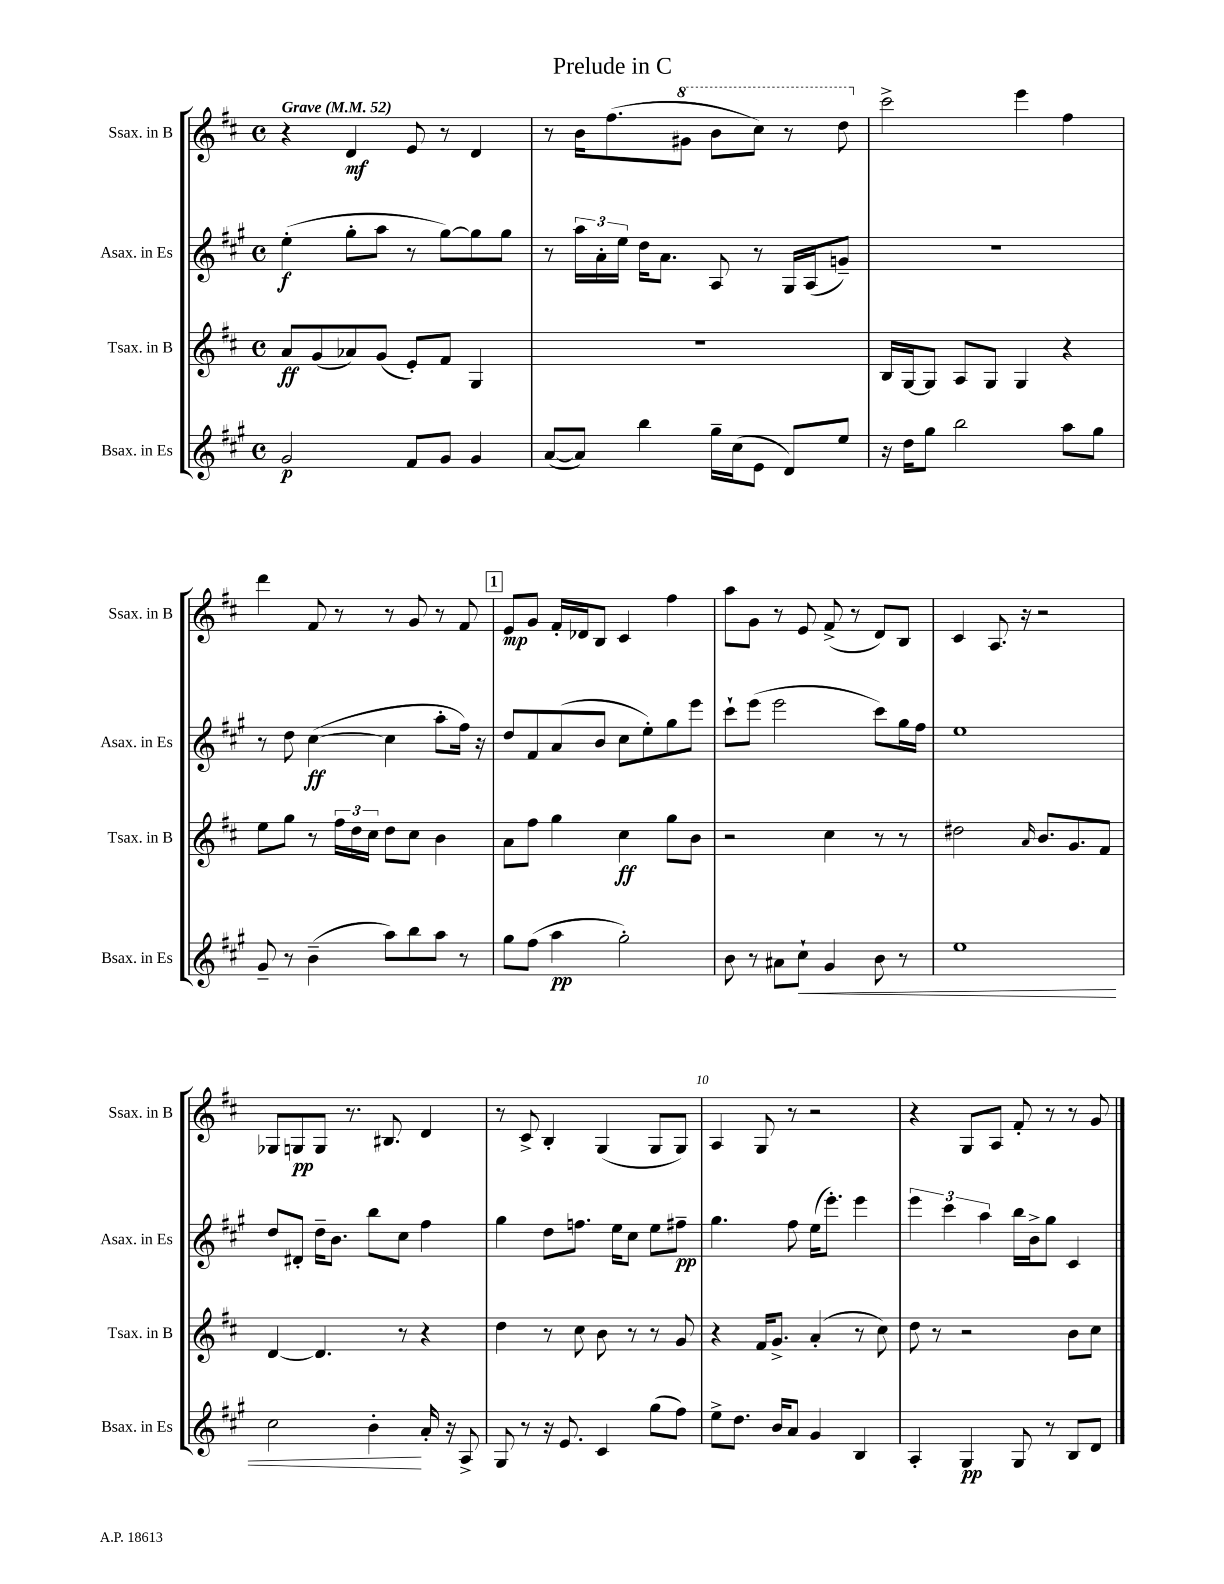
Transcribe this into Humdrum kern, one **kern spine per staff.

**kern	**kern	**kern	**kern
*staff4	*staff3	*staff2	*staff1
*clefG2	*clefG2	*clefG2	*clefG2
*k[f#c#g#]	*k[f#c#]	*k[f#c#g#]	*k[f#c#]
*M4/4	*M4/4	*M4/4	*M4/4
*met(c)	*met(c)	*met(c)	*met(c)
*MM52	*MM52	*MM52	*MM52
2g#/	8a/L	(4ee'\	4r
.	(8g/	.	.
.	8a-/)	8gg#'\L	4d/
.	(8g/J	8aa\J	.
8f#/L	8e'/L)	8r	8e/
8g#/J	8f#/J	[8gg#\L)	8r
4g#/	4G/	8gg#\]	4d/
.	.	8gg#\J	.
=	=	=	=
([8a/L	1r	8r	8r
8a/]J)	.	24aa\LL	16b\LK
.	.	24a'\	.
.	.	.	(8.ff#\
.	.	24ee\JJ	.
4bb\	.	16dd\LK	.
.	.	8.a\J	.
.	.	.	8gg#\J
16gg#~\LL	.	8A/	8bb\L
(16cc#\J	.	.	.
8e\J	.	8r	8ccc#\J)
8d/L)	.	16G#/LL	8r
.	.	(16A/J	.
8ee/J	.	8g~/J)	8ddd\
=	=	=	=
16r	16B/LL	1r	2ccc#^\
16dd\LK	[16G/J	.	.
8gg#\J	8G/]J	.	.
2bb\	8A/L	.	.
.	8G/J	.	.
.	4G/	.	4eee\
8aa\L	4r	.	4ff#\
8gg#\J	.	.	.
=	=	=	=
8g#~/	8ee\L	8r	4ddd\
8r	8gg\J	8dd\	.
(4b~\	8r	([4cc#\	8f#/
.	24ff#\LL	.	8r
.	24dd\	.	.
.	24cc#\JJ	.	.
8aa\L)	8dd\L	4cc#\]	8r
8bb\	8cc#\J	.	8g/
8aa\J	4b\	8aa'\L	8r
8r	.	16ff#\Jk)	8f#/
.	.	16r	.
=	=	=	=
8gg#\L	8a\L	8dd/L	8e/L
(8ff#\J	8ff#\J	8f#/	8g/J
4aa\	4gg\	(8a/	16f#'/LL
.	.	.	16d-/J
.	.	8b/J	8B/J
2gg#'\)	4cc#\	8cc#\L	4c#/
.	.	8ee'\)	.
.	8gg\L	8gg#\	4ff#\
.	8b\J	8eee\J	.
=	=	=	=
8b\	2r	8ccc#`\L	8aa\L
8r	.	(8eee\J	8g\J
8a#\L	.	2eee\	8r
8cc#`\J	.	.	8e/
4g#/	4cc#\	.	(8f#^/
.	.	.	8r
8b\	8r	8ccc#\L)	8d/L)
8r	8r	16gg#\L	8B/J
.	.	16ff#\JJ	.
=	=	=	=
1ee	2dd#\	1ee	4c#/
.	.	.	8.A/
.	.	.	16r
.	16qqa/	.	.
.	8.b/L	.	2r
.	8.g/	.	.
.	8f#/J	.	.
=	=	=	=
2cc#\	[4d/	8dd/L	8G-/L
.	.	8d#'/J	8G/
.	4.d/]	16dd~\LK	8G/J
.	.	8.b\J	.
.	.	.	8.r
4b'\	.	8bb\L	.
.	.	.	8.B#/
.	8r	8cc#\J	.
16a'/	4r	4ff#\	4d/
16r	.	.	.
8A^/	.	.	.
=	=	=	=
8G#/	4dd\	4gg#\	8r
8r	.	.	8c#^/
16r	8r	8dd\L	4B'/
8.e/	.	.	.
.	8cc#\	8.ff\J	.
4c#/	8b\	.	(4G/
.	.	16ee\LK	.
.	8r	8cc#\J	.
(8gg#\L	8r	8ee\L	8G/L
8ff#\J)	8g/	8ff#~\J	8G/J)
=	=	=	=
8ee^\L	4r	4.gg#\	4A/
8.dd\J	.	.	.
.	16f#/LK	.	8G/
16b/LK	8.g^/J	.	.
8a/J	.	8ff#\	8r
4g#/	(4a'/	(16ee\LK	2r
.	.	8.eee'\J)	.
4B/	8r	4eee\	.
.	8cc#\)	.	.
=	=	=	=
4A'/	8dd\	6eee\	4r
.	8r	.	.
.	.	6ccc#\	.
4G#/	2r	.	8G/L
.	.	6aa\	.
.	.	.	8A/J
8G#/	.	16bb\LL	8f#'/
.	.	16b^\J	.
8r	.	8gg#\J	8r
8B/L	8b\L	4c#/	8r
8d/J	8cc#\J	.	8g/
==	==	==	==
*-	*-	*-	*-
